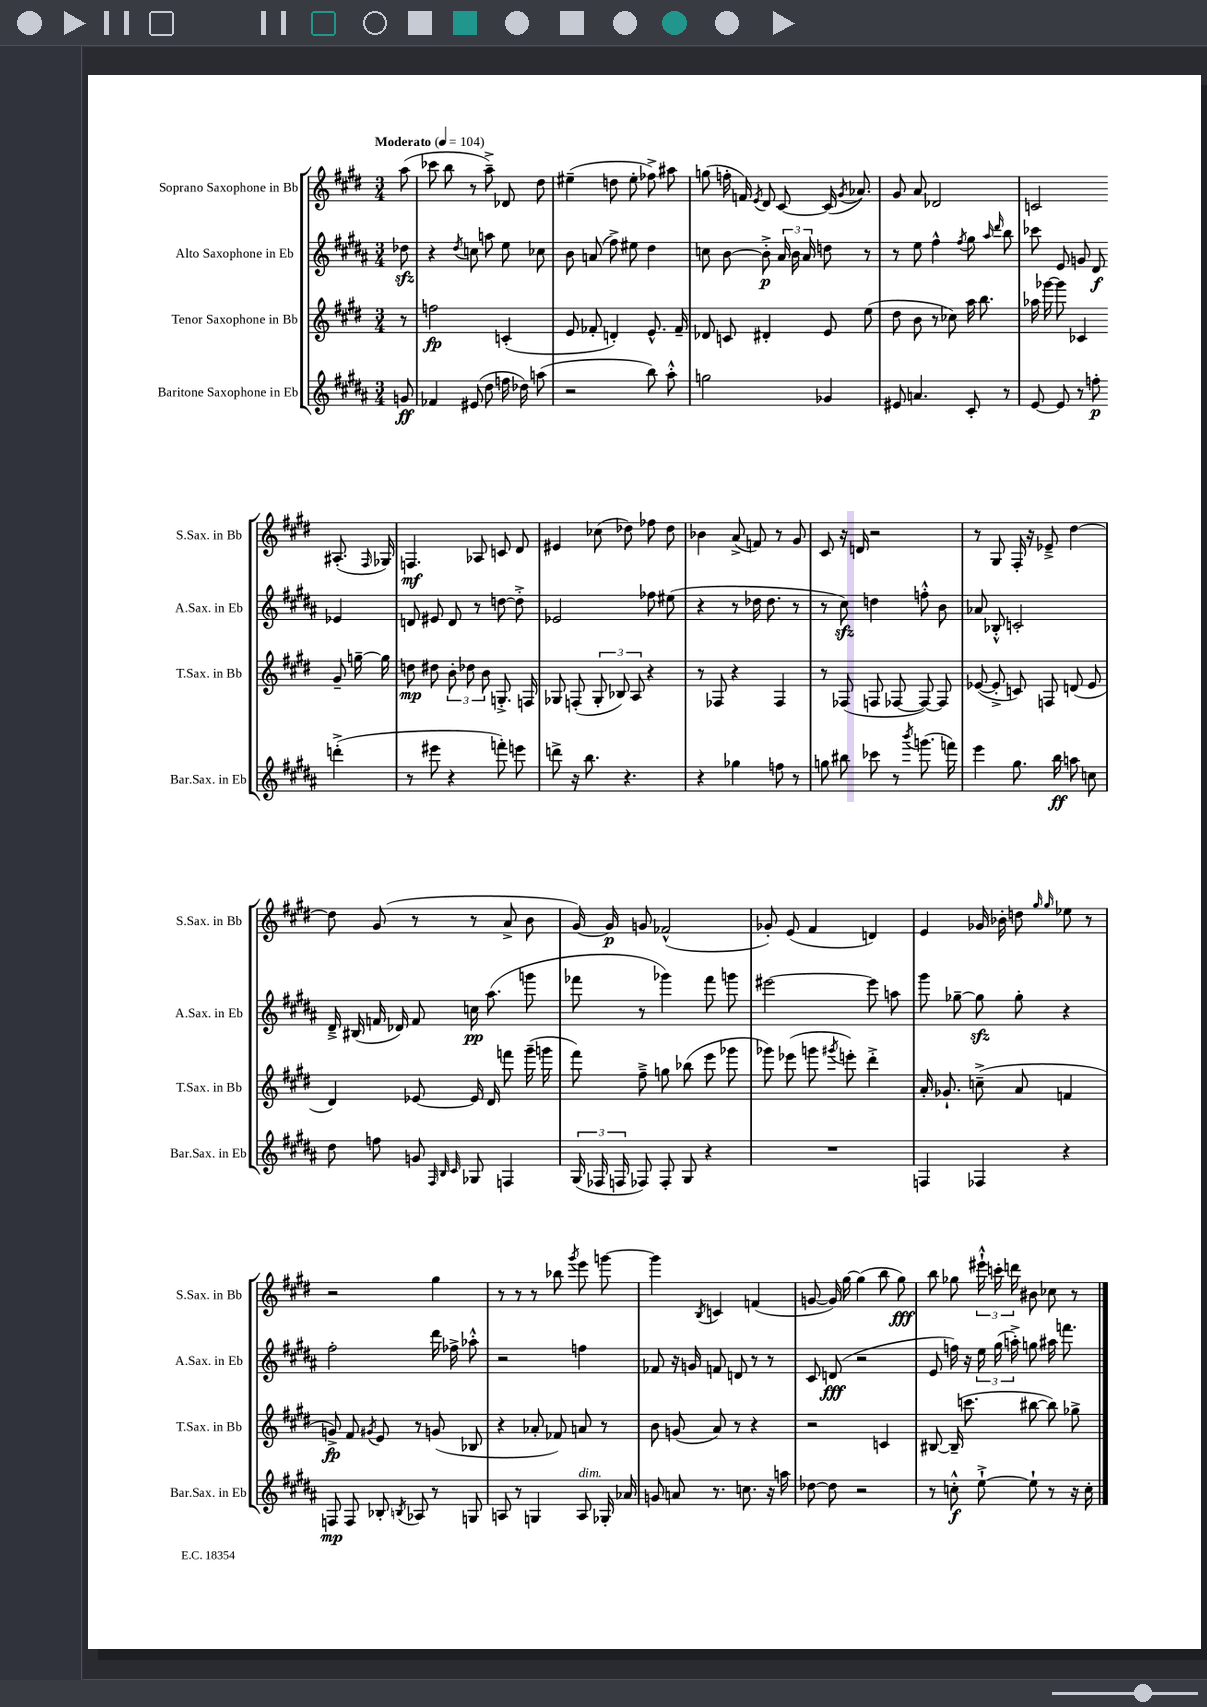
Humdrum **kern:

**kern	**kern	**kern	**kern
*staff4	*staff3	*staff2	*staff1
*clefG2	*clefG2	*clefG2	*clefG2
*k[f#c#g#d#a#]	*k[f#c#g#d#]	*k[f#c#g#d#a#]	*k[f#c#g#d#]
*M3/4	*M3/4	*M3/4	*M3/4
*MM104	*MM104	*MM104	*MM104
8g	8r	8dd-	(8aa
=	=	=	=
4f-	2ff	4r	8ccc-
.	.	.	8bb
.	.	8qdd#	.
(8e#	.	8cc	8r
8dd#	.	8aa	8aa~^)
16ff	(4c'	8ee	8d-
16dd-)	.	.	.
(8aa	.	8cc-	8dd#
=	=	=	=
2r	8e	8b	(4ee#~
.	8f-'	(8a	.
.	4d')	8ff#^)	8dd
.	.	8ee#	8ee#'
8bb)	8.e^^	4dd#	8ff-^)
8aa#'^^	.	.	8aa#
.	16f-~	.	.
=	=	=	=
2gg	8d-	8cc	(8gg
.	8c	[8b	16ff'
.	.	.	16f)
.	.	.	8qe
.	4d#'	8b'^]	8d#
.	.	24a#	[8c#
.	.	24b	.
.	.	24a#	.
4g-	8e	8dd	(16c#]
.	.	.	8qg#
.	.	.	8.a-)
.	(8ee	8r	.
=	=	=	=
8e#	8dd#	8r	8g#
4.a	8b	8ee	8a
.	8r	4ff#^^	2d-
.	8cc-)	.	.
.	.	8qff#	.
8c#'	16aa	8gg#	.
.	8.bb	.	.
.	.	16qqaa#	.
.	.	16qqddd#	.
8r	.	8bb	.
=	=	=	=
[8e	16aa-	8ccc-	2c
.	[16ggg-	.	.
8e]	8ggg-]	8e	.
8r	4c-	8g	.
8ff'	.	8d#	.
(4ddd'^	8g#~	4e-	(8.A#'
.	[16gg~	.	.
.	.	.	16qqF#
.	16gg]	.	16G-)
=	=	=	=
8r	8dd	8d	4.F
8eee#	8dd#	8e#	.
4r	12b'	8d	.
.	12dd-	.	.
.	.	8r	8A-
.	12b	.	.
8fff')	8.G'^	[8dd	8c
8eee	.	8dd'^]	8d#
.	16F	.	.
=	=	=	=
8ddd^	8G-	2e-	4e#
16r	(8F'	.	.
8.bb	.	.	.
.	12G-'	.	(8cc-
.	12B-)	.	.
4.r	.	.	8dd-)
.	12A	.	.
.	4r	8ff-	8ff-
.	.	(8ee#	8dd-
=	=	=	=
4r	8r	4r	4b-
.	8F-	.	.
4gg-	4r	8r	(8a^
.	.	16dd-	8f)
.	.	8.dd-	.
8ff	4F-	.	8r
8r	.	8r	8g#
=	=	=	=
8gg	8r	8r	8c#
8bb#	(8F-	8cc#)	16r
.	.	.	16d
8ccc-	8F	4dd	2r
8r	[8F-	.	.
8qbbb	.	.	.
(8.ggg	8F-_)	8ff'^^	.
.	8F-]	8b	.
16fff)	.	.	.
=	=	=	=
4eee	([8e-	8a-	8r
.	8e-'^]	8B-'^^	8G#
8.gg#	8c)	2c'	16F#'
.	.	.	16r
.	8F	.	8e-~^
16bb	.	.	.
8aa	(8d	.	[4dd#
8cc	8e-	.	.
=	=	=	=
8dd#	4d#)	16d#~^	8dd#]
.	.	(16B#	.
8ff	.	16f	(8g#
.	.	16d-)	.
8g	[8e-	8f	8r
32qqF#	.	.	.
32qqB	.	.	.
32qqc#	.	.	.
8G-	16e-]	16cc	8r
.	16d#	(8.aa#	.
4F	8fff	.	8a^
.	(16ggg#~	8ggg	8b
.	16ggg	.	.
=	=	=	=
(24G#	8fff#)	8fff-	[16g#)
24F-	.	.	.
.	.	.	16g#]
24F	.	.	.
8F-)	8ff#~^	8r	8g
8F-'	8gg	4ggg-)	(2f-^^
8G#	(8bb-	.	.
4r	8eee	8fff-	.
.	8ggg-	8ggg	.
=	=	=	=
2.r	8ggg-)	[2eee#	8g-')
.	(8eee-	.	(8e
.	8ggg	.	4f#
.	8qggg#	.	.
.	8eee')	.	.
.	4ddd#'^	8eee#]	4d)
.	.	8aa	.
=	=	=	=
4F	16a'	8ggg#	4e
.	8.g-`	.	.
.	.	[8gg-~	.
4F-	(8cc~^	8gg-]	16g-
.	.	.	16b-'
.	8a	8gg-'	8dd
.	.	.	16qqgg#
.	.	.	16qqgg#
4r	4f	4r	8ee-
.	.	.	8r
=	=	=	=
8F	8g^)	2ff#'	2r
8F	8f#	.	.
.	8qg#	.	.
8B-'	8e	.	.
8qB	.	.	.
8A-	8r	.	.
8r	(8g	16ddd#	4gg#
.	.	16ff-^	.
8G	8B-	8aa-'^^	.
=	=	=	=
8A	4r	2r	8r
8r	.	.	8r
4G	8a-'	.	8r
.	8f-)	.	8bb-
.	.	.	8qggg#
8A	8a	4ff	8eee
16G-'	8r	.	[8ggg
16a-	.	.	.
=	=	=	=
8g	8b	8f-	4ggg]
8a	(8g	16r	.
.	.	16g	.
.	.	.	8qB
8.r	8a)	8f	4c
.	8r	8d	.
8.cc	.	.	.
.	4r	8r	(4f
16r	.	8r	.
16aa	.	.	.
=	=	=	=
[8dd-	2r	8c#	[8g
8dd-]	.	(8d	16g])
.	.	.	[16gg#
2r	.	2r	(4gg#]
.	4c	.	8bb
.	.	.	8gg#)
=	=	=	=
8r	[8B#	8e	8bb
8cc'^^	(16B#~]	16ff)	8gg-
.	8.ccc	16r	.
[8ee`^	.	24ee	24eee#`^^
.	.	(24gg#	24ccc'
.	.	24aa'^)	24ddd
8ee`]	[8bb#	8gg	8b#
8r	8bb#])	16aa#	8cc-
.	.	8.fff	.
16r	8gg-^	.	8r
16cc'	.	.	.
==	==	==	==
*-	*-	*-	*-
